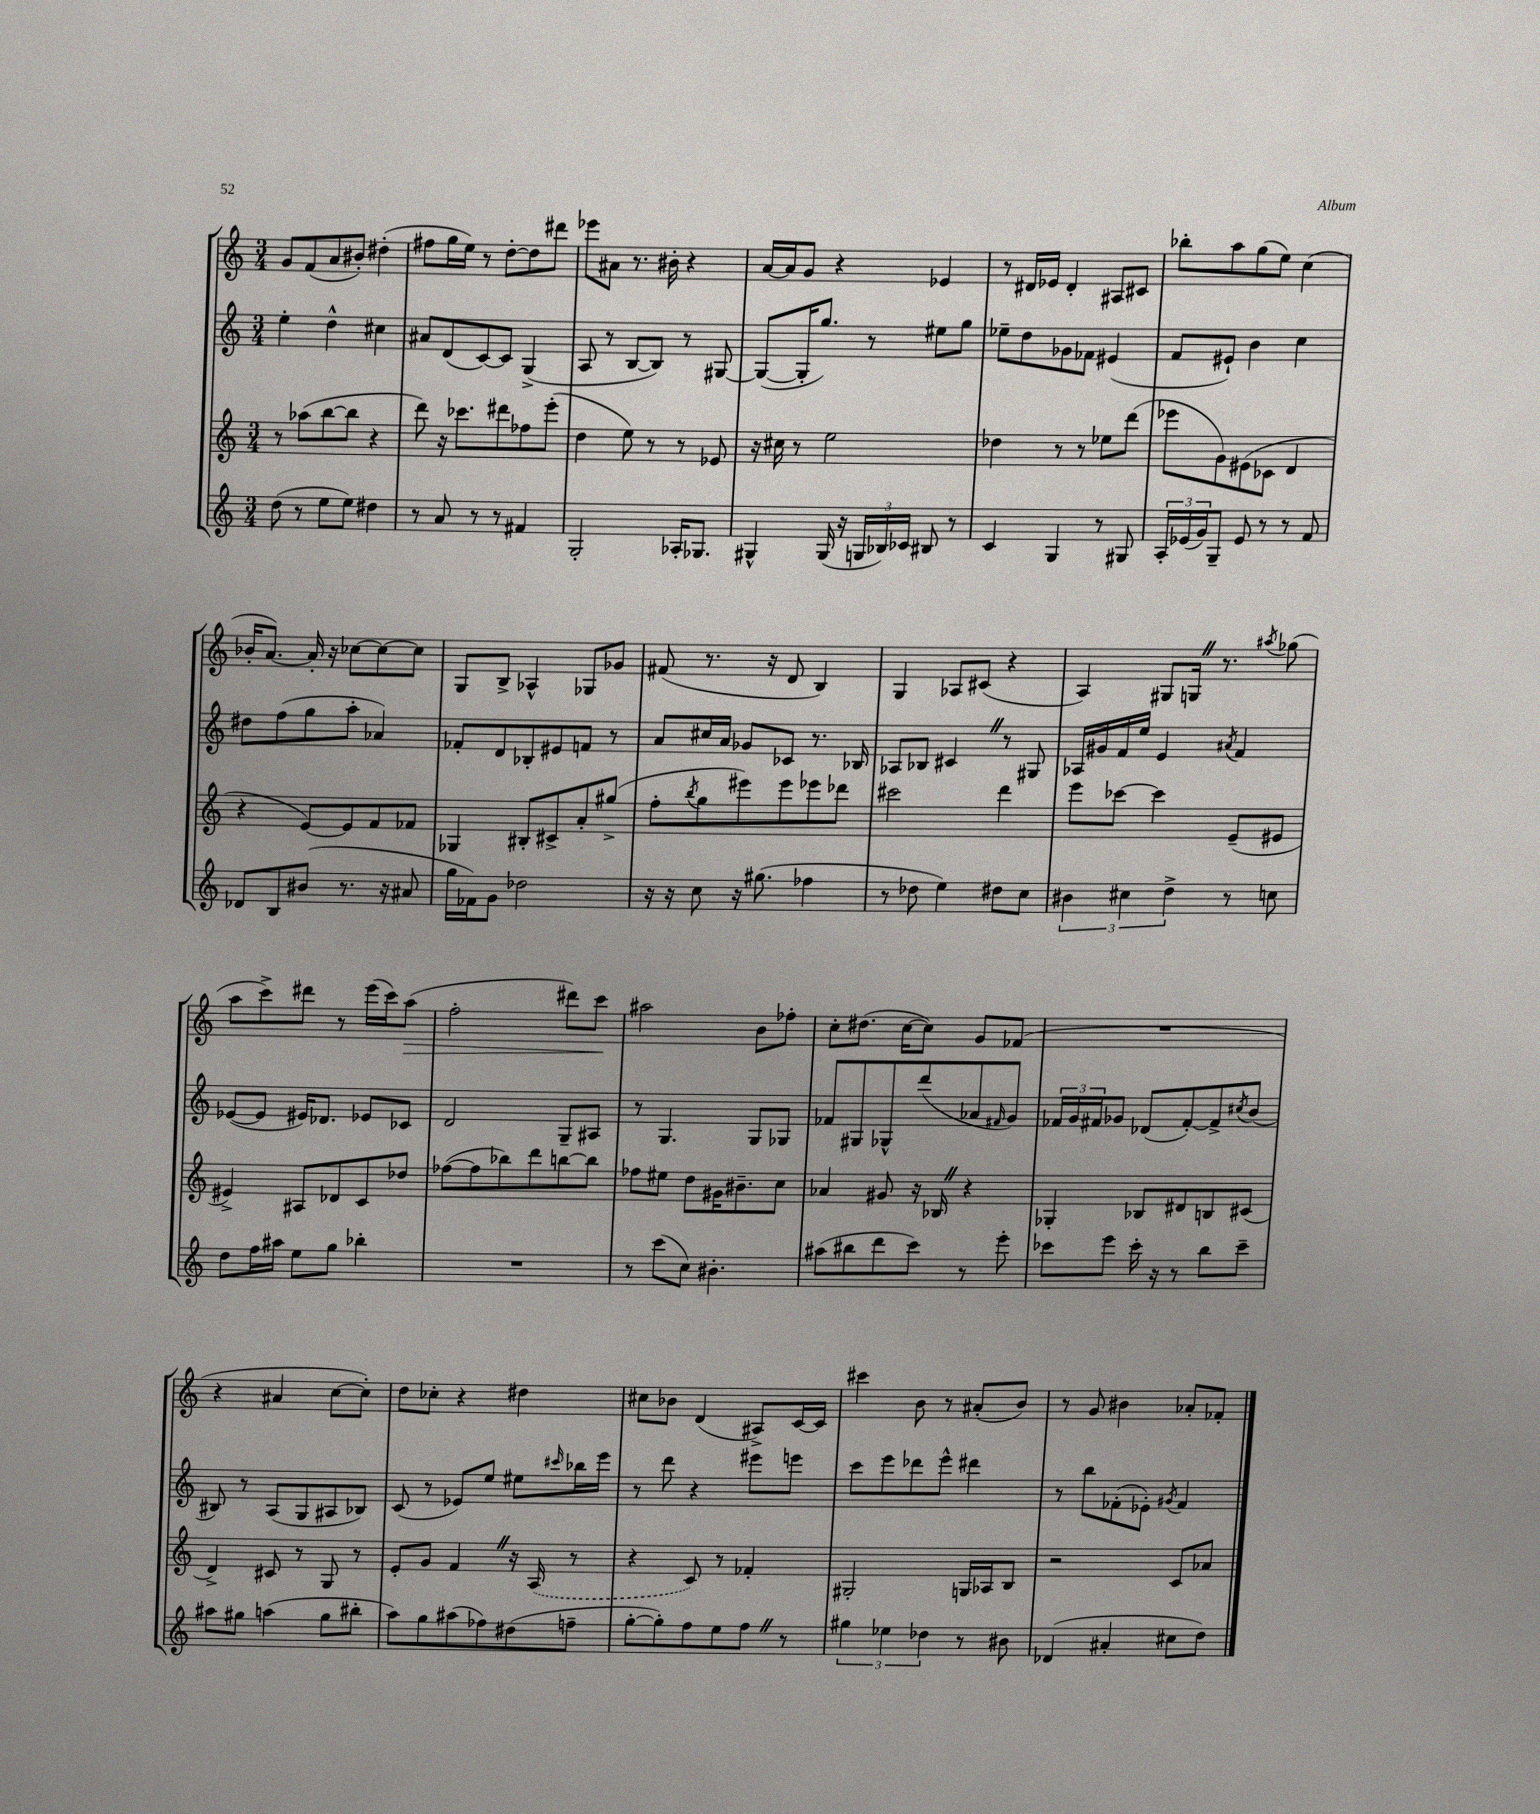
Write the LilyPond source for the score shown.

<<
\new StaffGroup <<
\new Staff = "s0" {
    \clef treble \key c \major \numericTimeSignature \time 3/4
    g'8 f'8( a'8 bis'8-.) dis''4-.( |
    fis''8 g''16 e''16) r8 d''8~-. d''8 dis'''8 |
    ees'''8 ais'8 r8. bis'16-. r4 |
    a'16~ a'16 g'8 r4 ees'4 |
    r8 dis'16 ees'16 dis'4-. ais8 cis'8 |
    bes''8-. a''8 g''8( e''8) c''4( |
    bes'16-. a'8.~) a'16-. r16 ces''8~ ces''8~ ces''8 |
    g8 b8-> aes4-^ ges8 ges'8 |
    fis'8( r8. r16 d'8 b4) |
    g4 aes8 cis'8( r4 |
    a4) gis8 g16 \once \override BreathingSign.text = \markup { \musicglyph "scripts.caesura.straight" } \breathe r8. \acciaccatura { ais''8 } ges''8( |
    a''8 c'''8->) dis'''8 r8 e'''16( c'''16) a''8\>( |
    f''2-. dis'''8) c'''8\! |
    ais''2 b'8 fes''8-. |
    c''8-. dis''8.( c''16~ c''8) g'8 fes'8( |
    R2. |
    r4 ais'4 c''8~ c''8-.) |
    d''8 ces''8-. r4 dis''4 |
    cis''8 bes'8 d'4( ais8->) c'16~ c'16 |
    cis'''4 b'8 r8 ais'8-.( b'8) |
    r8 g'8 bis'4 aes'8-. fes'8-. \bar "|." |
}
\new Staff = "s1" {
    \clef treble \key c \major \numericTimeSignature \time 3/4
    e''4-. d''4-^ cis''4 |
    ais'8 d'8( c'8~) c'8 g4->( |
    a8 r8 b8~ b8) r8 gis8~ |
    gis8~( gis16-. g''8.) r8 eis''8 g''8 |
    ees''8-- d''8 ges'8 fes'8 eis'4( |
    f'8 eis'8-!) b'4 c''4 |
    dis''8 f''8( g''8 a''8-. aes'4) |
    fes'8-. d'8 bes8-. eis'8 f'8 r8 |
    a'8 cis''16 a'16 ges'8 ces'8 r8. bes16 |
    aes8 bes8 cis'4 \once \override BreathingSign.text = \markup { \musicglyph "scripts.caesura.straight" } \breathe r8 gis8 |
    aes16 gis'16 f'16 e''16 e'4 \acciaccatura { ais'8 } f'4 |
    ees'8~( ees'8 eis'16) des'8. ees'8 ces'8 |
    d'2 g8-- ais8 |
    r8 g4. g8 ges8 |
    fes'8 gis8 ges8-^ d'''8( aes'8 \grace { fis'16 } g'8) |
    \tuplet 3/2 { fes'16 g'16 fis'16 } ges'8 des'8( fis'8~-.) fis'8-> \acciaccatura { cis''8 } b'8( |
    bis8) r8 a8( g8 ais8 bes8) |
    c'8( r8 ees'8) e''8 eis''8 \grace { cis'''16 } bes''16 e'''16 |
    r8 d'''8 r4 eis'''8 e'''8 |
    c'''8 e'''8 des'''8 e'''8-^ dis'''4 |
    r8 b''8 fes'8-.( ees'8-.) \acciaccatura { gis'8 } fes'4 \bar "|." |
}
\new Staff = "s2" {
    \clef treble \key c \major \numericTimeSignature \time 3/4
    r8 aes''8( b''8~ b''8 r4 |
    d'''8) r16 ces'''8. dis'''8 fes''8 e'''8-.( |
    d''4 e''8) r8 r8 ees'8 |
    r16 cis''16 r8 e''2 |
    des''4 r8 r8 ees''8 d'''8( |
    ees'''8 g'8) eis'8( ces'8 d'4 |
    r4 e'8~) e'8 f'8 fes'8 |
    ges4 bis8-. cis'8-> a'8-. gis''8->( |
    f''8-. \acciaccatura { b''8 } g''8 eis'''8) eis'''8 ees'''8 des'''8 |
    cis'''2 d'''4 |
    e'''8 ces'''8~ ces'''4 e'8--( eis'8 |
    eis'4->) ais8 des'8 c'8 des''8 |
    fes''8~( fes''8 bes''8) d'''8 b''8~ b''8 |
    fes''8 eis''8 d''8 gis'16 bis'8.-- c''8 |
    aes'4 gis'8 r16 bes16 \once \override BreathingSign.text = \markup { \musicglyph "scripts.caesura.straight" } \breathe r4 |
    ges4-. bes8 dis'8 b8 cis'8( |
    d'4->) cis'8 r8 g8 r8 |
    e'8-. g'8 f'4 \once \override BreathingSign.text = \markup { \musicglyph "scripts.caesura.straight" } \breathe r16 \once \slurDashed a16( r8 |
    r4 c'8) r8 fes'4-. |
    gis2-. g16 aes16 b8 |
    r2 c'8 aes'8 \bar "|." |
}
\new Staff = "s3" {
    \clef treble \key c \major \numericTimeSignature \time 3/4
    d''8( r8 e''8 e''8) dis''4 |
    r8 a'8 r8 r8 fis'4 |
    g2-. aes16-. ges8. |
    gis4-^ gis16( r16 \tuplet 3/2 { g16 bes16) ces'16 } bis8 r8 |
    c'4 g4 r8 gis8 |
    \tuplet 3/2 { a16-. ees'16( g'16) } g8-- ees'8 r8 r8 f'8 |
    des'8 b8 bis'8( r8. r16 ais'8 |
    g''16 fes'16) g'8 des''2 |
    r16 r16 c''8 r16 gis''8.( fes''4 |
    r8 des''8 e''4) dis''8 c''8 |
    \tuplet 3/2 { bis'4 cis''4 d''4-> } r8 c''8 |
    d''8 f''16 ais''16 e''8 g''8 bes''4-. |
    R2. |
    r8 c'''8( c''8) bis'4.-. |
    ais''8( bis''8 d'''8 c'''8) r8 e'''8-. |
    ces'''8 e'''8 ces'''16-. r16 r8 b''8 ces'''8-- |
    ais''8 gis''8 a''4( gis''8 bis''8-. |
    a''8) g''8 ais''8( fes''8) dis''8( f''8-- |
    g''8~-. g''8-.) f''8 e''8 f''8 \once \override BreathingSign.text = \markup { \musicglyph "scripts.caesura.straight" } \breathe r8 |
    \tuplet 3/2 { gis''4 ees''4 des''4 } r8 bis'8 |
    des'4( ais'4-. cis''8 d''8) \bar "|." |
}
>>
>>
\layout { \context { \Score \remove "Bar_number_engraver" } }
